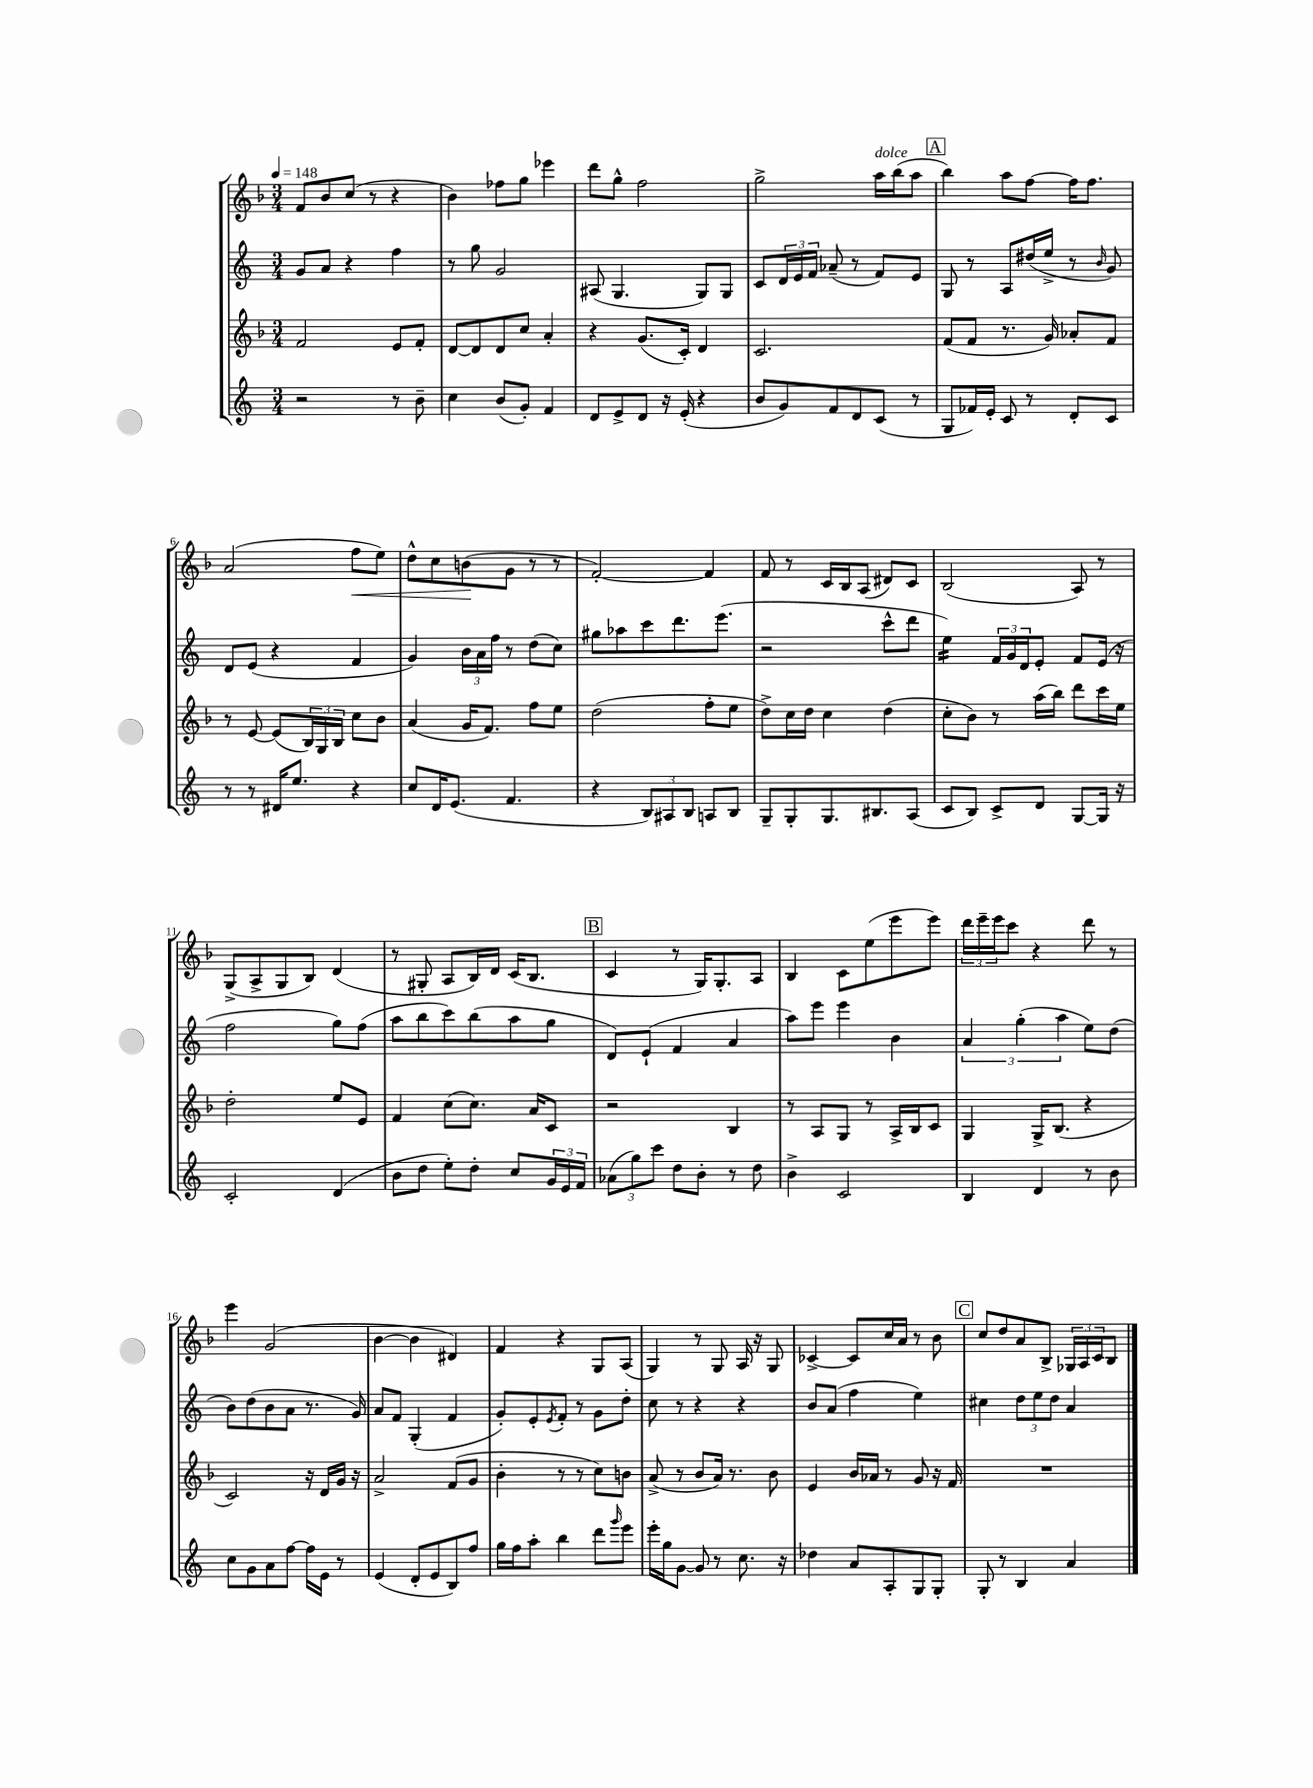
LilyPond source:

<<
\new StaffGroup <<
\new Staff = "s0" {
    \clef treble \key f \major \numericTimeSignature \time 3/4 \tempo 4 = 148
    f'8 bes'8 c''8( r8 r4 |
    bes'4) fes''8 g''8 ees'''4 |
    d'''8 g''8-^ f''2 |
    g''2-> a''16^\markup { \italic "dolce" } bes''16( a''8 |
    \mark \markup { \box "A" } bes''4) a''8 f''8~ f''16 f''8. |
    a'2( f''8\< e''8) |
    d''8-^ c''8 b'8\!( g'8 r8 r8 |
    f'2~-.) f'4 |
    f'8 r8 c'16 bes16 a8( dis'8) c'8 |
    bes2( a8) r8 |
    g8->( a8-> g8 bes8) d'4( |
    r8 gis8-. a8 bes16) d'16 c'16( bes8. |
    \mark \markup { \box "B" } c'4 r8 g16) g8.-. a8 |
    bes4 c'8 e''8( e'''8 e'''8) |
    \tuplet 3/2 { d'''16 e'''16-- e'''16 } c'''8 r4 d'''8 r8 |
    e'''4 g'2( |
    bes'4~ bes'4 dis'4) |
    f'4 r4 g8 a8( |
    g4) r8 g8 a16 r16 g8 |
    ces'4~-> ces'8 c''16 a'16 r8 bes'8 |
    \mark \markup { \box "C" } c''8 d''8 a'8 bes8-> \tuplet 3/2 { ges16 a16 c'16 } bes8 \bar "|." |
}
\new Staff = "s1" {
    \clef treble \key c \major \numericTimeSignature \time 3/4
    g'8 a'8 r4 f''4 |
    r8 g''8 g'2 |
    ais8( g4. g8) g8 |
    c'8 \tuplet 3/2 { d'16 e'16 f'16 } aes'8--( r8 f'8) e'8 |
    \mark \markup { \box "A" } g8 r8 a8 dis''16( e''16-> r8 \grace { b'16 } g'8) |
    d'8 e'8( r4 f'4 |
    g'4) \tuplet 3/2 { b'16 a'16 f''16 } r8 d''8( c''8) |
    gis''8 aes''8 c'''8 d'''8. e'''8.( |
    r2 c'''8-^ d'''8 |
    e''4:16) \tuplet 3/2 { f'16 g'16 d'16 } e'8-. f'8 e'16( r16 |
    f''2 g''8) f''8( |
    a''8 b''8 c'''8) b''8( a''8 g''8 |
    \mark \markup { \box "B" } d'8) e'8-!( f'4 a'4 |
    a''8) e'''8 e'''4 b'4 |
    \tuplet 3/2 { a'4 g''4-.( a''4 } e''8) d''8( |
    b'8) d''8( b'8 a'8 r8. g'16) |
    a'8 f'8 g4-.( f'4 |
    g'8-.) e'8-. \acciaccatura { e'8 } f'8-. r8 g'8 d''8-. |
    c''8 r8 r4 r4 |
    b'8 a'8( f''4 e''4) |
    \mark \markup { \box "C" } cis''4 \tuplet 3/2 { d''8 e''8 d''8 } a'4 \bar "|." |
}
\new Staff = "s2" {
    \clef treble \key f \major \numericTimeSignature \time 3/4
    f'2 e'8 f'8-. |
    d'8~ d'8 d'8 c''8 a'4-. |
    r4 g'8.( c'16-.) d'4 |
    c'2. |
    \mark \markup { \box "A" } f'8( f'8 r8. g'16) aes'8-. f'8 |
    r8 e'8~ e'8( \tuplet 3/2 { bes16) g16 bes16 } c''8 bes'8 |
    a'4( g'16 f'8.) f''8 e''8 |
    d''2( f''8-. e''8 |
    d''8->) c''16 d''16 c''4 d''4( |
    c''8-. bes'8) r8 a''16( bes''16) d'''8 c'''16 e''16 |
    d''2-. e''8 e'8 |
    f'4 c''8( c''8.) a'16 c'8 |
    \mark \markup { \box "B" } r2 bes4 |
    r8 a8 g8 r8 a16-> bes16 c'8 |
    g4 g16-> bes8.( r4 |
    c'2) r16 d'16 g'16 r16 |
    a'2-> f'8( g'8 |
    bes'4-. r8 r8 c''8) b'8 |
    a'8->( r8 bes'8 a'16) r8. bes'8 |
    e'4 bes'16 aes'16 r8 g'8 r16 f'16 |
    \mark \markup { \box "C" } R2. \bar "|." |
}
\new Staff = "s3" {
    \clef treble \key c \major \numericTimeSignature \time 3/4
    r2 r8 b'8-- |
    c''4 b'8( g'8-.) f'4 |
    d'8 e'8-> d'8 r16 e'16-.( r4 |
    b'8 g'8) f'8 d'8 c'8( r8 |
    \mark \markup { \box "A" } g8 fes'16) e'16-. c'8 r8 d'8-. c'8 |
    r8 r8 dis'16 e''8. r4 |
    c''8 d'16 e'8.( f'4. |
    r4 \tuplet 3/2 { b8) ais8 b8 } a8 b8 |
    g8-- g8-. g8. bis8. a8( |
    c'8 b8) c'8-> d'8 g8~ g16 r16 |
    c'2-. d'4( |
    b'8 d''8 e''8-.) d''8-. c''8 \tuplet 3/2 { g'16 e'16 f'16 } |
    \mark \markup { \box "B" } \tuplet 3/2 { aes'8( g''8) c'''8 } d''8 b'8-. r8 d''8 |
    b'4-> c'2 |
    b4 d'4 r8 b'8 |
    c''8 g'8 a'8 f''8~ f''16 e'16 r8 |
    e'4( d'8-. e'8 b8) f''8 |
    g''16 f''16 a''8-. b''4 d'''8 \grace { g'''16 } e'''8 |
    e'''16-. g''16 g'8~ g'8 r8 c''8. r16 |
    des''4 a'8 a8-. g8 g8-. |
    \mark \markup { \box "C" } g8-. r8 b4 a'4 \bar "|." |
}
>>
>>
